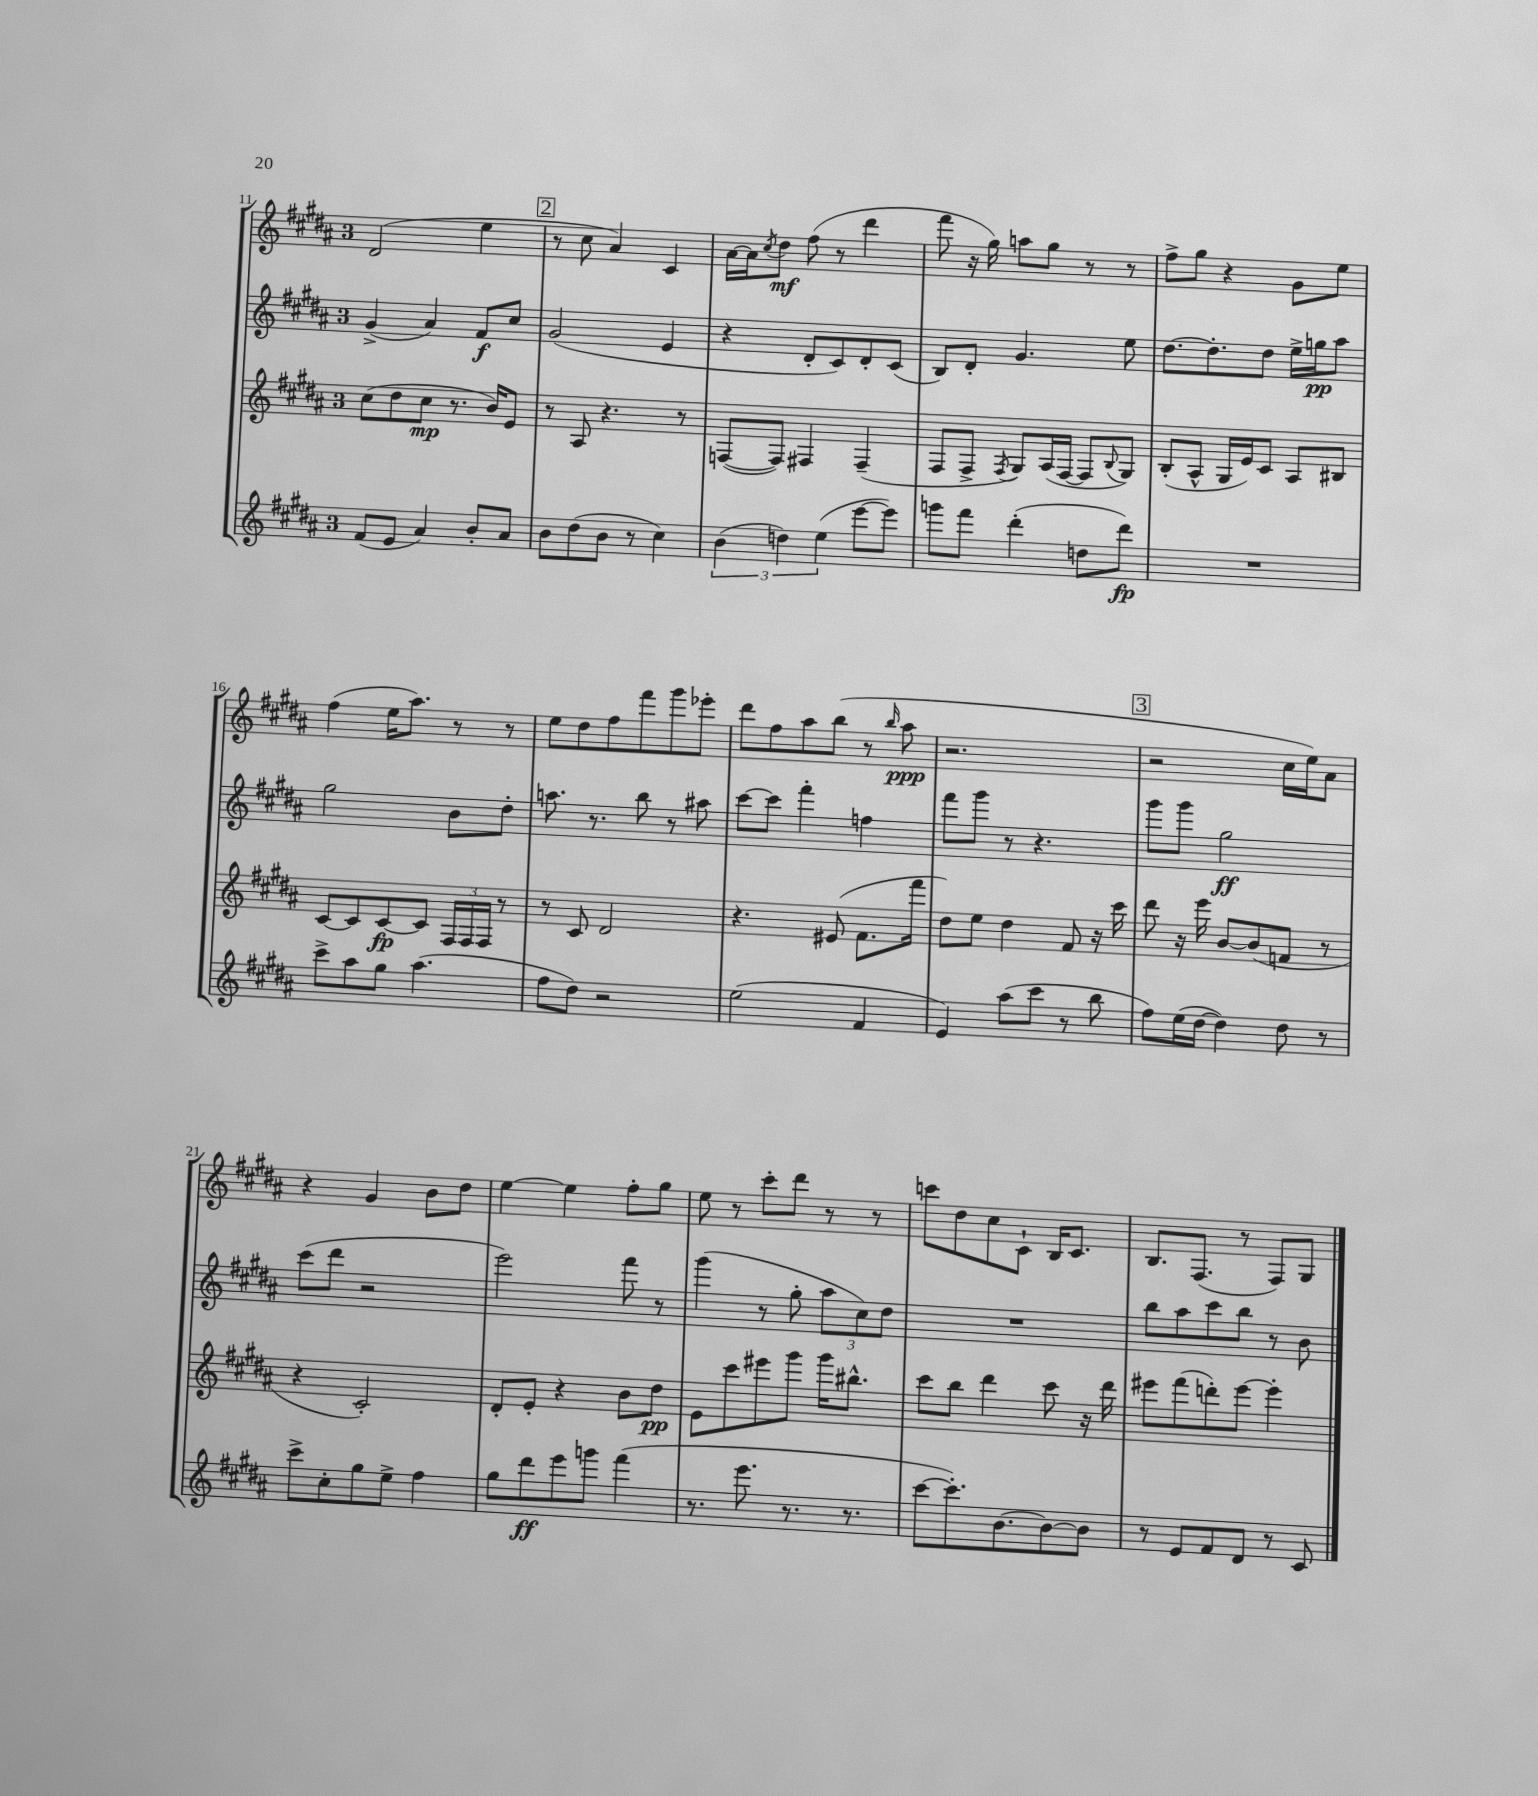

**kern	**dynam	**kern	**dynam	**kern	**dynam	**kern	**dynam
*part4	*part4	*part3	*part3	*part2	*part2	*part1	*part1
*staff4	*staff4	*staff3	*staff3	*staff2	*staff2	*staff1	*staff1
*clefG2	*	*clefG2	*	*clefG2	*	*clefG2	*
*k[f#c#g#d#a#]	*	*k[f#c#g#d#a#]	*	*k[f#c#g#d#a#]	*	*k[f#c#g#d#a#]	*
*M3/4	*	*M3/4	*	*M3/4	*	*M3/4	*
=11	=11	=11	=11	=11	=11	=11	=11
(8f#/L	.	(8cc#\L	.	(4g#^/	.	(2d#/	.
8e/J	.	8dd#\	.	.	.	.	.
4a#/)	.	8cc#\J	mp	4a#/)	.	.	.
.	.	8.r	.	.	.	.	.
8b'/L	.	.	.	8f#/L	f	4ee\	.
.	.	16b/KL)	.	.	.	.	.
8a#/J	.	8e/J	.	8cc#/J	.	.	.
!!LO:REH:place=s1:t=2
=12	=12	=12	=12	=12	=12	=12	=12
8b\L	.	8r	.	(2g#/	.	8r	.
(8dd#\	.	8A#/	.	.	.	8cc#\	.
8b\J	.	4.r	.	.	.	4a#/)	.
8r	.	.	.	.	.	.	.
4cc#\)	.	.	.	4e/	.	4c#/	.
.	.	8r	.	.	.	.	.
=13	=13	=13	=13	=13	=13	=13	=13
(6b\	.	([8Fn/L	.	4r	.	[16a#\LL	.
.	.	.	.	.	.	16a#\J]	.
.	.	.	.	.	.	8qcc#/	.
.	.	8F/J])	.	.	.	8dd#\J	mf
6ddn\)	.	.	.	.	.	.	.
.	.	4F#X/	.	8d#'/L	.	(8ff#\	.
(6ee\	.	.	.	.	.	.	.
.	.	.	.	8c#/)	.	8r	.
[8eee\L	.	(4F#~/	.	8d#'/	.	4ddd#\	.
8eee\J])	.	.	.	(8c#/J	.	.	.
=14	=14	=14	=14	=14	=14	=14	=14
8gggn\L	.	8F#/L	.	8B/L)	.	8fff#\	.
8fff#\J	.	8F#^/J	.	8d#'/J	.	16r	.
.	.	.	.	.	.	16gg#\)	.
.	.	8qF#/	.	.	.	.	.
(4ddd#'\	.	8G#/L)	.	4.g#/	.	8aan\L	.
.	.	(16A#/L	.	.	.	8gg#\J	.
.	.	[16F#/JJ	.	.	.	.	.
8ddn\L	.	8F#/L]	.	.	.	8r	.
.	.	8qqB/	.	.	.	.	.
8ddd#\J)	fp	8G#/J)	.	8ee\	.	8r	.
=15	=15	=15	=15	=15	=15	=15	=15
2.r	.	(8B'/L	.	[8.dd#\L	.	8ff#^\L	.
.	.	8A#^^/J	.	.	.	8gg#\J	.
.	.	.	.	8.dd#'\]	.	.	.
.	.	16G#/LL	.	.	.	4r	.
.	.	16e/J)	.	.	.	.	.
.	.	8c#/J	.	8dd#\J	.	.	.
.	.	8A#/L	.	16ee^\LL	.	8g#\L	.
.	.	.	.	16ggn\J	pp	.	.
.	.	8B#X/J	.	8aa#\J	.	8ee\J	.
!!LO:LB:g=z
=16	=16	=16	=16	=16	=16	=16	=16
8ccc#^\L	.	[8c#/L	.	2gg#\	.	(4ff#\	.
8aa#\	.	8c#/]	.	.	.	.	.
8gg#\J	.	[8c#/	fp	.	.	16ee\KL	.
.	.	.	.	.	.	8.aa#\J)	.
(4.aa#\	.	8c#/J]	.	.	.	.	.
.	.	24F#/LL	.	8b\L	.	8r	.
.	.	24F#/	.	.	.	.	.
.	.	24F#/JJ	.	.	.	.	.
.	.	8r	.	8dd#'\J	.	8r	.
=17	=17	=17	=17	=17	=17	=17	=17
8ff#\L	.	8r	.	8.aan\	.	8ee\L	.
8dd#\J)	.	8c#/	.	.	.	8dd#\	.
.	.	.	.	8.r	.	.	.
2r	.	2d#/	.	.	.	8ff#\	.
.	.	.	.	8bb\	.	8fff#\	.
.	.	.	.	8r	.	8ggg#\	.
.	.	.	.	8aa#X\	.	8eee-X'\J	.
=18	=18	=18	=18	=18	=18	=18	=18
(2ee\	.	4.r	.	[8ccc#\L	.	8ddd#\L	.
.	.	.	.	8ccc#\J]	.	8ff#\	.
.	.	.	.	4fff#'\	.	8aa#\	.
.	.	(8e#X/	.	.	.	(8bb\J	.
4f#/	.	8.f#\L	.	4ffn\	.	8r	.
.	.	.	.	.	.	16qqbb/	.
.	.	.	.	.	.	8aa#\	ppp
.	.	16fff#\Jk	.	.	.	.	.
=19	=19	=19	=19	=19	=19	=19	=19
4e/)	.	8dd#\L)	.	8fff#\L	.	2.r	.
.	.	8ee\J	.	8ggg#\J	.	.	.
(8aa#\L	.	4dd#\	.	8r	.	.	.
8ccc#\J	.	.	.	4.r	.	.	.
8r	.	8f#/	.	.	.	.	.
8bb\	.	16r	.	.	.	.	.
.	.	16ccc#\	.	.	.	.	.
!!LO:REH:place=s1:t=3
=20	=20	=20	=20	=20	=20	=20	=20
8ff#\L)	.	8ddd#\	.	8ggg#\L	.	2r	.
(16ee\L	.	16r	.	8ggg#\J	.	.	.
[16dd#\JJ	.	16eee\	.	.	.	.	.
4dd#\])	.	[8b/L	.	2gg#\	ff	.	.
.	.	(8b/]	.	.	.	.	.
8dd#\	.	8fn/J	.	.	.	16cc#\LL	.
.	.	.	.	.	.	16ee\J)	.
8r	.	8r	.	.	.	8a#\J	.
!!LO:LB:g=z
=21	=21	=21	=21	=21	=21	=21	=21
8ccc#^\L	.	4r	.	(8ccc#\L	.	4r	.
8cc#'\	.	.	.	8ddd#\J	.	.	.
8gg#\	.	2c#'/)	.	2r	.	4g#/	.
8ee^\J	.	.	.	.	.	.	.
4ff#\	.	.	.	.	.	8b\L	.
.	.	.	.	.	.	8dd#\J	.
=22	=22	=22	=22	=22	=22	=22	=22
8gg#\L	.	8d#'/L	.	2eee\)	.	[4ee\	.
8ddd#\	ff	8e'/J	.	.	.	.	.
8eee\	.	4r	.	.	.	4ee\]	.
8gggn\J	.	.	.	.	.	.	.
(4fff#\	.	8b\L	.	8fff#\	.	8ff#'\L	.
.	.	8dd#\J	pp	8r	.	8gg#\J	.
=23	=23	=23	=23	=23	=23	=23	=23
8.r	.	8e\L	.	(4ggg#\	.	8ee\	.
.	.	8ccc#\	.	.	.	8r	.
8.eee\	.	.	.	.	.	.	.
.	.	8eee#X\	.	8r	.	8ccc#'\L	.
8.r	.	8ggg#\J	.	8gg#'\	.	8ddd#\J	.
.	.	16ggg#\KL	.	12aa#\L	.	8r	.
8.r	.	8.bb#X^^\J	.	.	.	.	.
.	.	.	.	12cc#\)	.	.	.
.	.	.	.	.	.	8r	.
.	.	.	.	12dd#\J	.	.	.
=24	=24	=24	=24	=24	=24	=24	=24
[8ccc#\L	.	8ccc#\L	.	2.r	.	8cccn\L	.
8.ccc#'\])	.	8bb\J	.	.	.	8dd#\	.
.	.	4ddd#\	.	.	.	8cc#\	.
[8.b\	.	.	.	.	.	.	.
.	.	.	.	.	.	8c#`\J	.
8b\_	.	8ccc#\	.	.	.	16B/KL	.
.	.	.	.	.	.	8.c#/J	.
8b\J]	.	16r	.	.	.	.	.
.	.	16ddd#\	.	.	.	.	.
=25	=25	=25	=25	=25	=25	=25	=25
8r	.	8eee#X\L	.	8bb\L	.	8.B/L	.
8e/L	.	(8fff#\	.	8aa#\	.	.	.
.	.	.	.	.	.	(8.F#/J	.
8f#/	.	8dddn'\)	.	8ccc#\	.	.	.
8d#/J	.	[8eee#\J	.	8bb\J	.	8r	.
8r	.	4eee#'\]	.	8r	.	8F#/L)	.
8c#/	.	.	.	8b\	.	8G#/J	.
==	==	==	==	==	==	==	==
*-	*-	*-	*-	*-	*-	*-	*-
